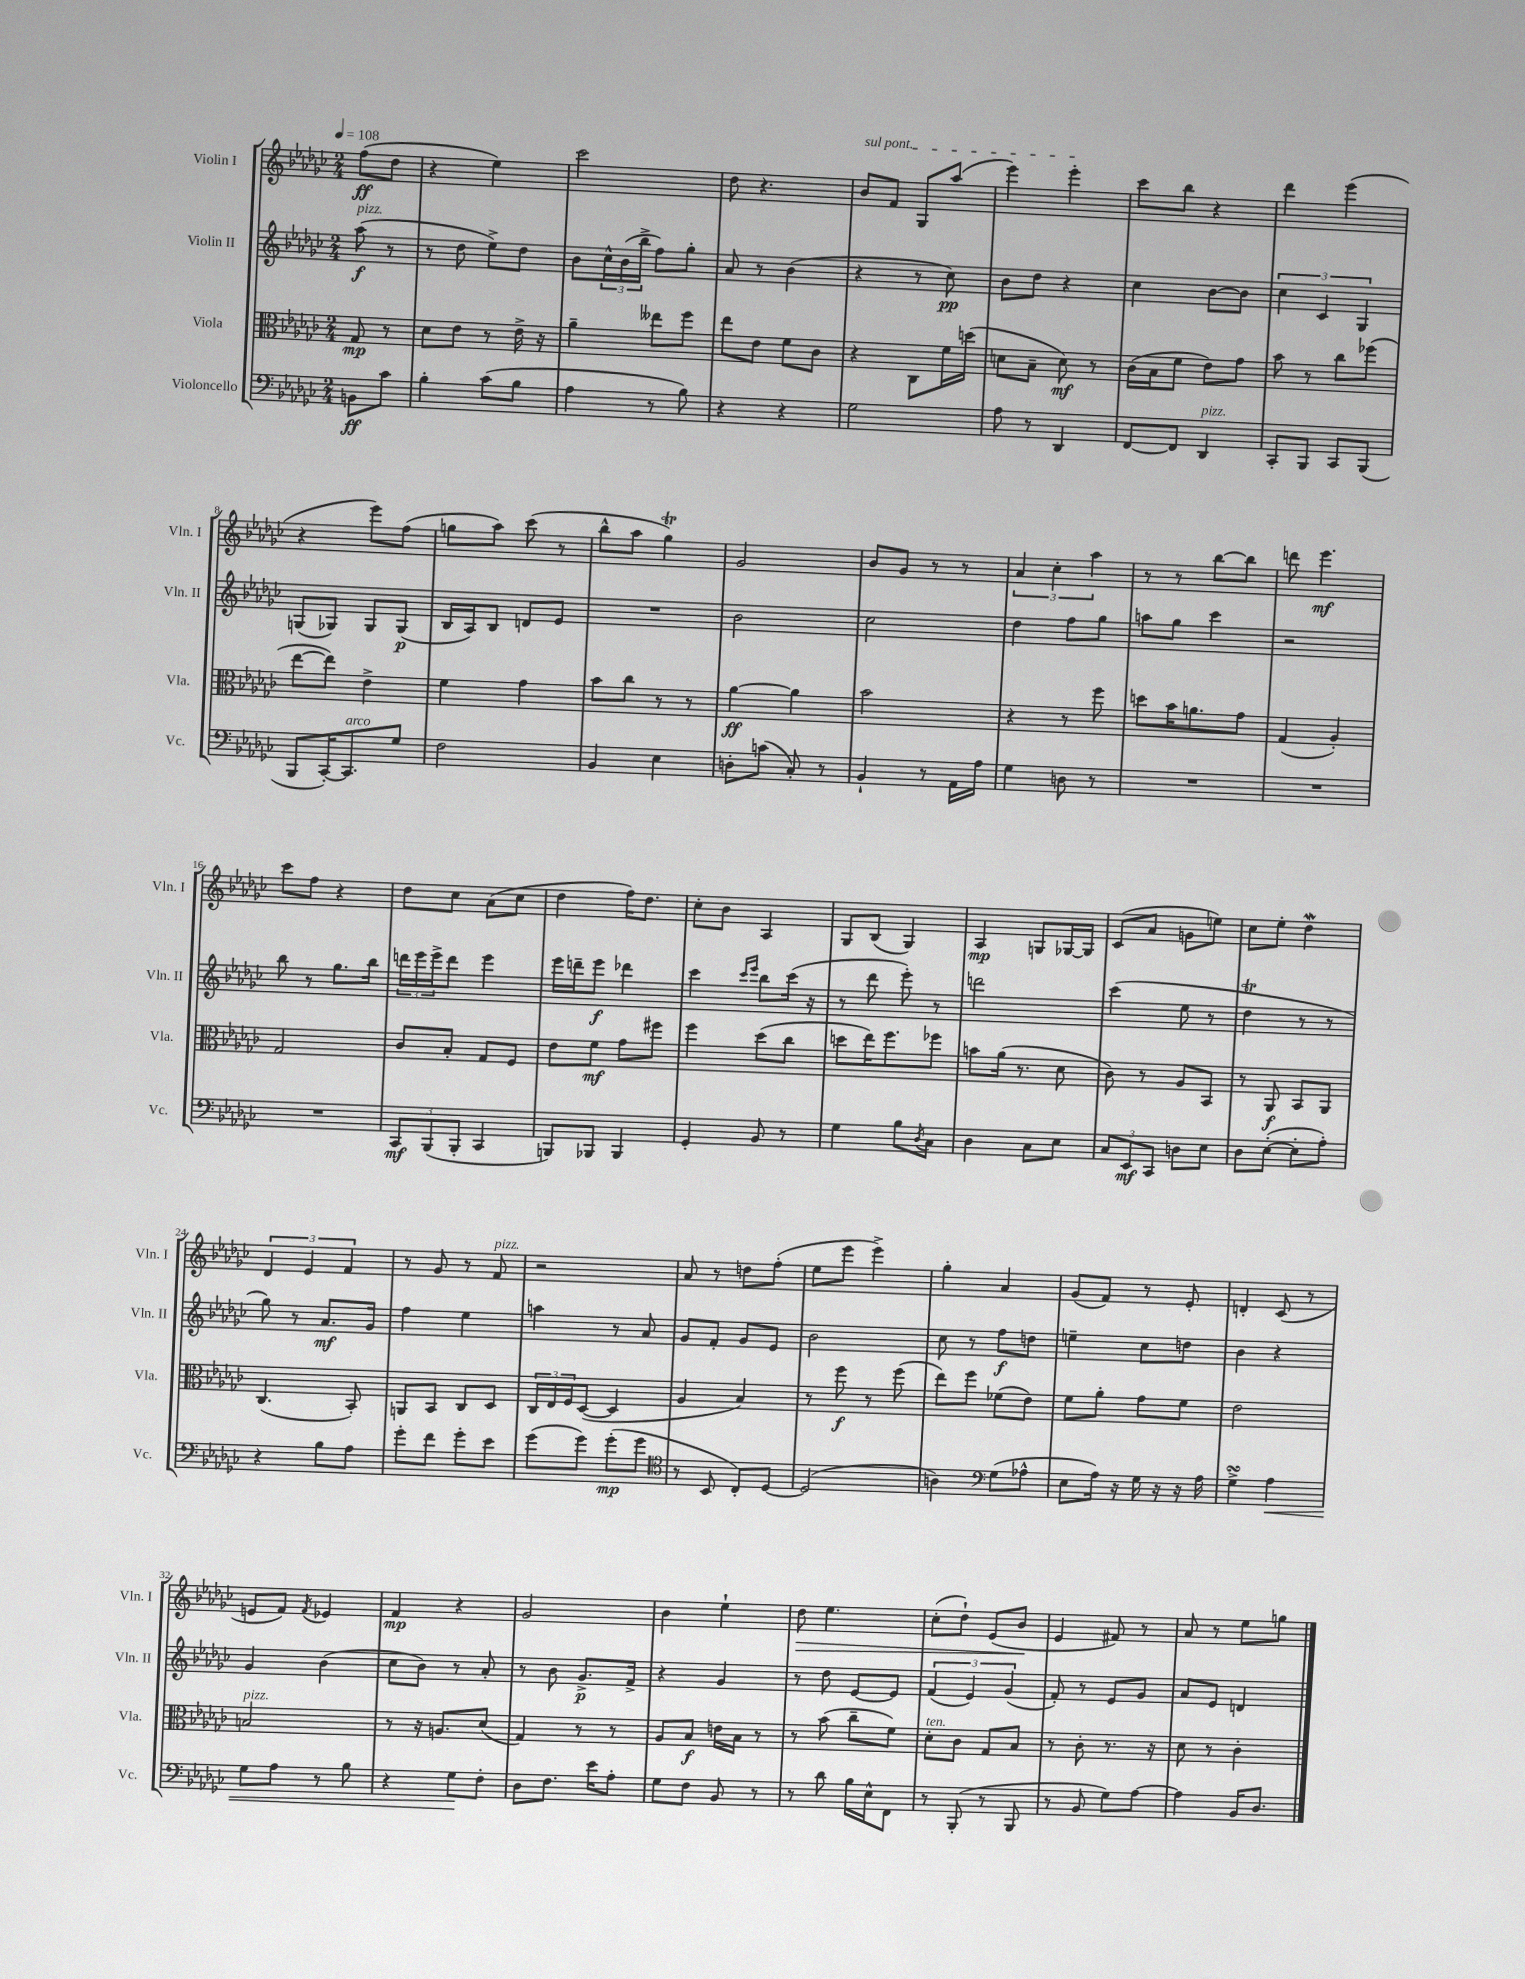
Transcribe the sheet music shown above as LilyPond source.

<<
\new StaffGroup <<
\new Staff = "s0" \with { instrumentName = "Violin I" shortInstrumentName = "Vln. I" } {
    \clef treble \key ges \major \numericTimeSignature \time 2/4 \partial 4 \tempo 4 = 108
    f''8\ff( des''8 |
    r4 ees''4) |
    ces'''2 |
    des''8 r4. |
    \once \override TextSpanner.bound-details.left.text = \markup { \italic "sul pont." } bes'8\startTextSpan f'8 ges8 aes''8( |
    ees'''4) ees'''4-.\stopTextSpan |
    ces'''8 bes''8 r4 |
    des'''4 ees'''4( |
    r4 ees'''8) f''8( |
    g''8 aes''8) ces'''8( r8 |
    bes''8-^ aes''8 ges''4\trill) |
    ges'2 |
    bes'8 ges'8 r8 r8 |
    \tuplet 3/2 { aes'4 ces''4-. aes''4 } |
    r8 r8 bes''8~ bes''8 |
    d'''8 ees'''4.\mf |
    ces'''8 f''8 r4 |
    des''8 ces''8 aes'8( ces''8 |
    des''4 f''16) des''8. |
    ces''8-. bes'8 aes4 |
    ges8 bes8( ges4) |
    aes4\mp g8 ges16~ ges16 |
    ces'8( aes'8 g'8 e''8) |
    ces''8 ees''8-. des''4\mordent |
    \tuplet 3/2 { des'4 ees'4 f'4 } |
    r8 ges'8 r8 f'8^\markup { \italic "pizz." } |
    r2 |
    aes'8 r8 d''8 f''8-.( |
    ees''8 ees'''8 ees'''4->) |
    ges''4-. aes'4 |
    ges'8( f'8) r8 ees'8-. |
    d'4-. ces'8( r8 |
    e'8 f'8) \acciaccatura { f'8 } ees'4 |
    f'4\mp r4 |
    ges'2 |
    bes'4 ees''4-! |
    des''8\> ees''4. |
    ces''8-.( des''8-!) ees'8( bes'8\! |
    ees'4 fis'8) r8 |
    aes'8 r8 ees''8 g''8 \bar "|." |
}
\new Staff = "s1" \with { instrumentName = "Violin II" shortInstrumentName = "Vln. II" } {
    \clef treble \key ges \major \numericTimeSignature \time 2/4 \partial 4
    aes''8\f^\markup { \italic "pizz." }( r8 |
    r8 des''8 ees''8->) des''8 |
    bes'8 \tuplet 3/2 { ces''16-^ bes'16( bes''16-> } f''8) ges''8-. |
    aes'8 r8 bes'4( |
    r4 r8 ces''8\pp) |
    bes'8 des''8 r4 |
    ces''4 bes'8~ bes'8 |
    \tuplet 3/2 { ces''4 ces'4 ges4 } |
    g8( ges8) ges8 ges8\p( |
    bes16 aes16) bes8 d'8 ees'8 |
    R2 |
    bes'2 |
    ces''2 |
    des''4 f''8 ges''8 |
    a''8 ges''8 ces'''4 |
    r2 |
    bes''8 r8 ges''8. bes''16 |
    \tuplet 3/2 { d'''16 ees'''16 ees'''16-> } d'''8 ees'''4 |
    ees'''16 d'''16-- ees'''8\f des'''4 |
    ces'''4 \grace { ces'''16 ees'''16 } bes''8 ces'''16( r16 |
    r8 des'''8 ees'''8-.) r8 |
    d'''2 |
    ces'''4( ees''8 r8 |
    des''4\trill r8 r8 |
    ges''8) r8 aes'8.\mf ges'16 |
    f''4 ees''4 |
    a''4 r8 aes'8 |
    ges'8 f'8-. ges'8 ees'8 |
    bes'2 |
    ces''8 r8 f''8\f d''8 |
    e''4-- ces''8 d''8 |
    bes'4 r4 |
    ges'4 bes'4( |
    ces''8 bes'8) r8 aes'8-. |
    r8 bes'8 ges'8.->\p f'16-> |
    r4 ges'4 |
    r8 des''8 ees'8~ ees'8 |
    \tuplet 3/2 { f'4( ees'4) ges'4( } |
    f'8-.) r8 ees'8 ges'8 |
    aes'8 ees'8 d'4 \bar "|." |
}
\new Staff = "s2" \with { instrumentName = "Viola" shortInstrumentName = "Vla." } {
    \clef alto \key ges \major \numericTimeSignature \time 2/4 \partial 4
    ges8\mp r8 |
    des'8 ees'8 r8 ees'16-> r16 |
    aes'4-- eeses''8 f''8 |
    ees''8 ees'8 f'8 ces'8 |
    r4 ces8 f'16 d''16( |
    d'8 bes8-- d'8\mf) r8 |
    ces'16( bes16 f'8 ees'8) ges'8 |
    bes'8 r8 ces''8 fes''8( |
    ees''8~ ees''8) ees'4-> |
    f'4 ges'4 |
    bes'8 ces''8 r8 r8 |
    aes'4~\ff aes'4 |
    bes'2 |
    r4 r8 f''8 |
    d''8 bes'16 a'8. ges'8 |
    ges4( aes4-.) |
    ges2 |
    ces'8 bes8-. ges8 f8 |
    ees'8 f'8\mf ges'8 fis''8 |
    f''4 des''8( ces''8 |
    d''8 ees''16) f''8. fes''8 |
    b'8 aes'16( r8. des'8 |
    ces'8) r8 aes8 bes,8 |
    r8 aes,8\f bes,8 aes,8 |
    ces4.( bes,8-.) |
    a,8 bes,8 ces8 des8 |
    \tuplet 3/2 { ces16 ees16 f16 } des8~( des4 |
    aes4 bes4) |
    r8 f''8\f r8 f''8( |
    ees''8) f''8 fes'8( ees'8) |
    f'8 aes'8-. ges'8 f'8 |
    ees'2 |
    b2^\markup { \italic "pizz." } |
    r8 r16 a8. des'8( |
    ges4) r8 r8 |
    aes8 bes8\f e'16 bes16 r8 |
    r8 bes'8( ces''8-- f'8) |
    des'8-.^\markup { \italic "ten." } ces'8 ges8 bes8 |
    r8 ces'8-. r8. r16 |
    des'8 r8 ces'4-. \bar "|." |
}
\new Staff = "s3" \with { instrumentName = "Violoncello" shortInstrumentName = "Vc." } {
    \clef bass \key ges \major \numericTimeSignature \time 2/4 \partial 4
    b,8\ff ces'8 |
    bes4-. ces'8( bes8 |
    aes4 r8 bes8) |
    r4 r4 |
    ges2 |
    aes8 r8 des,4 |
    f,8~ f,8 des,4^\markup { \italic "pizz." } |
    ces,8-. bes,,8 ces,8 bes,,8( |
    bes,,8 ces,16~-.) ces,8.^\markup { \italic "arco" } ges8 |
    f2 |
    bes,4 ees4 |
    d8-. c'8( ces8-.) r8 |
    bes,4-! r8 aes,16 aes16 |
    ges4 d8 r8 |
    R2 |
    R2 |
    R2 |
    \tuplet 3/2 { ces,8\mf bes,,8( bes,,8-. } ces,4 |
    b,,8) bes,,8 bes,,4 |
    ges,4-. bes,8 r8 |
    ges4 bes8 \acciaccatura { des8 } ces8 |
    des4 ces8 ees8 |
    \tuplet 3/2 { ces8 ees,8\mf ces,8 } d8 ees8 |
    des8 ees8~-.( ees8-. aes8-.) |
    r4 bes8 aes8 |
    ges'8-. f'8 ges'8-. ees'8 |
    ges'8( ges'8) ges'8-.\mp( ges'8 |
    \clef tenor r8 bes,8 ces8-.) des8~ |
    des2( |
    a4) \clef bass ges8( aes8-^ |
    ees8 aes16) r16 ges16 r16 r16 aes16 |
    ges4->\turn aes4\< |
    ges8 aes8 r8 bes8 |
    r4 ges8\! f8-. |
    des8 f8. ees'16 aes8-. |
    ges8 f8 bes,8 r8 |
    r8 des'8 bes16 ees16-^ f,8 |
    r8 bes,,8-.( r8 bes,,8 |
    r8 bes,8 ges8) aes8~ |
    aes4 bes,16 des8. \bar "|." |
}
>>
>>
